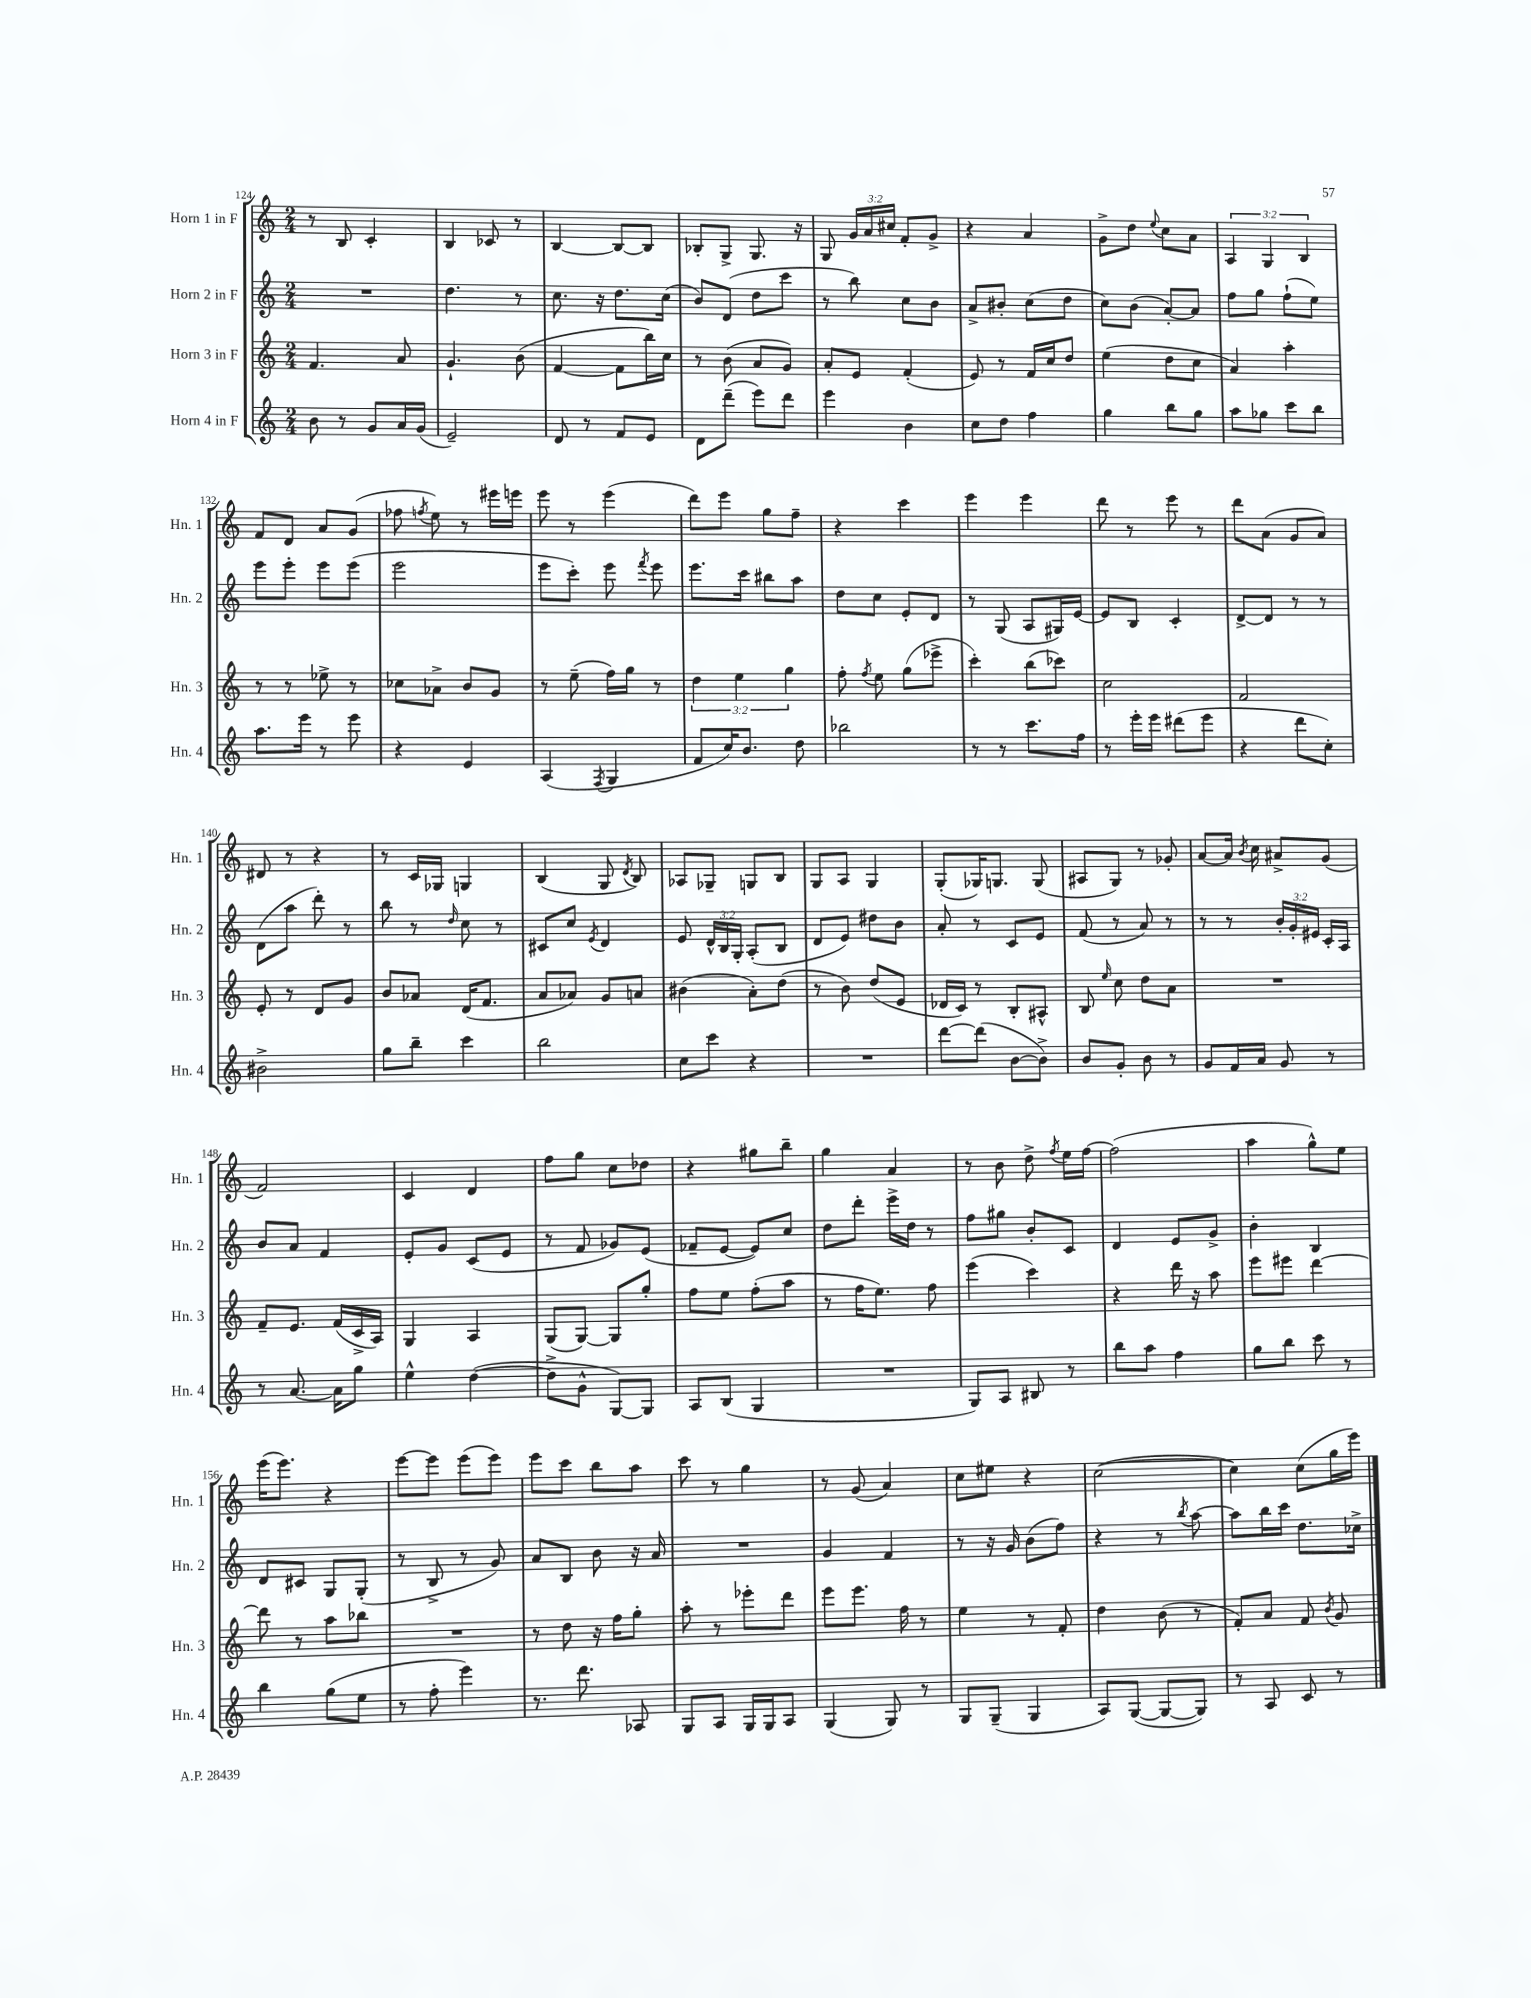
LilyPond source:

<<
\new StaffGroup <<
\new Staff = "s0" \with { instrumentName = "Horn 1 in F" shortInstrumentName = "Hn. 1" } {
    \clef treble \key c \major \numericTimeSignature \time 2/4 \override Staff.TupletNumber.text = #tuplet-number::calc-fraction-text
    \autoBeamOff r8 b8 c'4-. |
    b4 ces'8 r8 |
    b4~ b8[~ b8] |
    bes8[-. g8]-> g8. r16 |
    g8 \tuplet 3/2 { g'16[ a'16 cis''16] } f'8[-. g'8]-> |
    r4 a'4 |
    g'8[-> d''8] \appoggiatura { e''8 } c''8[ a'8] |
    \tuplet 3/2 { a4 g4 b4 } |
    f'8[ d'8] a'8[ g'8]( |
    fes''8 \acciaccatura { f''8 } e''8) r8 eis'''16[ e'''16] |
    e'''8 r8 e'''4( |
    d'''8[) e'''8] g''8[ f''8]-- |
    r4 c'''4 |
    e'''4 e'''4 |
    d'''8 r8 e'''8 r8 |
    d'''8[ a'8]( g'8[ a'8]) |
    dis'8 r8 r4 |
    r8 c'16[ ges16] g4 |
    b4( g8 \acciaccatura { d'8 } b8) |
    aes8[ ges8]-- g8[ b8] |
    g8[ a8] g4 |
    g8[-.( ges16) g8.] g8( |
    ais8[ g8]) r8 ges'8-. |
    a'8[~ a'16] \acciaccatura { b'8 } c''16 ais'8[-> g'8]( |
    f'2) |
    c'4 d'4 |
    f''8[ g''8] c''8[ des''8] |
    r4 gis''8[ b''8]-- |
    g''4 a'4 |
    r8 b'8 d''8-> \acciaccatura { f''8 } e''16[ f''16]~ |
    f''2( |
    a''4 g''8[-^) e''8] |
    e'''16[( e'''8.]) r4 |
    e'''8[~ e'''8] e'''8[( e'''8]) |
    e'''8[ c'''8] b''8[ a''8] |
    c'''8 r8 g''4 |
    r8 g'8( a'4) |
    c''8[ eis''8] r4 |
    c''2~( |
    c''4) c''8[( g''16 e'''16]) \bar "|." |
}
\new Staff = "s1" \with { instrumentName = "Horn 2 in F" shortInstrumentName = "Hn. 2" } {
    \clef treble \key c \major \numericTimeSignature \time 2/4 \override Staff.TupletNumber.text = #tuplet-number::calc-fraction-text
    \autoBeamOff R2 |
    d''4. r8 |
    c''8. r16 d''8.[ c''16]( |
    b'8[) d'8]( d''8[ c'''8] |
    r8 b''8) c''8[ b'8] |
    a'8[-> bis'8]-. c''8[( d''8] |
    c''8[) b'8]( a'8[~-.) a'8] |
    f''8[ g''8] f''8[-!( e''8]) |
    e'''8[ e'''8]-. e'''8[ e'''8]( |
    e'''2 |
    e'''8[ c'''8]-.) e'''8 \acciaccatura { f'''8 } e'''8 |
    e'''8.[ c'''16] bis''8[ a''8] |
    d''8[ c''8] e'8[-. d'8] |
    r8 g8( a8[ gis16) e'16]~ |
    e'8[ b8] c'4-. |
    d'8[~-> d'8] r8 r8 |
    d'8[( a''8] d'''8-.) r8 |
    b''8 r8 \grace { d''16 } c''8 r8 |
    cis'8[ c''8] \acciaccatura { e'8 } d'4 |
    e'8 \tuplet 3/2 { d'16[-^ b16 g16]-. } a8[-.( b8] |
    d'8[ e'8]) dis''8[ b'8] |
    a'8-. r8 c'8[ e'8] |
    f'8( r8 a'8) r8 |
    r8 r8 \tuplet 3/2 { b'16[-. g'16-. eis'16] } c'16[-. a16] |
    b'8[ a'8] f'4 |
    e'8[-. g'8] c'8[( e'8] |
    r8 f'8 ges'8[) e'8]( |
    fes'8[-- e'8]~ e'8[) c''8] |
    d''8[ d'''8]-. e'''16[-> d''16] r8 |
    f''8[ gis''8] b'8[-. c'8] |
    d'4 e'8[ g'8]-> |
    b'4-. b4 |
    d'8[ cis'8] g8[ g8]-.( |
    r8 b8-> r8 g'8) |
    a'8[ b8] b'8 r16 a'16 |
    R2 |
    g'4 f'4 |
    r8 r16 g'16 b'8[( f''8]) |
    r4 r8 \acciaccatura { b''8 } a''8~ |
    a''8[ b''16 c'''16] d''8.[ ces''16]-> \bar "|." |
}
\new Staff = "s2" \with { instrumentName = "Horn 3 in F" shortInstrumentName = "Hn. 3" } {
    \clef treble \key c \major \numericTimeSignature \time 2/4 \override Staff.TupletNumber.text = #tuplet-number::calc-fraction-text
    \autoBeamOff f'4. a'8 |
    g'4.-! b'8( |
    f'4~ f'8[ b''16) c''16] |
    r8 b'8( a'8[ g'8]) |
    a'8[-. e'8] f'4-.( |
    e'8) r8 f'16[ c''16 d''8] |
    e''4( d''8[ c''8] |
    a'4) a''4-. |
    r8 r8 ees''8-> r8 |
    ces''8[ aes'8]-> b'8[ g'8] |
    r8 e''8--( f''16[) g''16] r8 |
    \tuplet 3/2 { d''4 e''4 g''4 } |
    f''8-. \acciaccatura { f''8 } e''8 g''8[( ees'''8]-> |
    c'''4-.) b''8[( ces'''8]) |
    c''2 |
    f'2 |
    e'8-. r8 d'8[ g'8] |
    b'8[ aes'8] d'16[( f'8.] |
    a'8[ aes'8]) g'8[ a'8] |
    bis'4( a'8[-.) d''8]( |
    r8 b'8) d''8[( e'8] |
    des'16[ c'16]) r8 b8[-. ais8]-^ |
    b8 \grace { e''16 } c''8 d''8[ a'8] |
    R2 |
    f'8[-- e'8.] f'16[( c'16-> a16]) |
    g4 a4 |
    g8[( g8]~) g8[ g''8]-. |
    f''8[ e''8] f''8[-.( a''8] |
    r8 f''16[ e''8.]) f''8 |
    e'''4( c'''4) |
    r4 d'''16 r16 a''8 |
    e'''8[ eis'''8] d'''4~ |
    d'''8 r8 a''8[ bes''8] |
    R2 |
    r8 d''8 r16 f''16[ g''8]-. |
    a''8-. r8 ees'''8[-. d'''8] |
    e'''8[ e'''8.] f''16 r8 |
    e''4 r8 f'8-. |
    d''4 b'8( r8 |
    f'8[-.) a'8] f'8 \acciaccatura { b'8 } g'8 \bar "|." |
}
\new Staff = "s3" \with { instrumentName = "Horn 4 in F" shortInstrumentName = "Hn. 4" } {
    \clef treble \key c \major \numericTimeSignature \time 2/4
    \autoBeamOff b'8 r8 g'8[ a'16 g'16]( |
    e'2--) |
    d'8 r8 f'8[ e'8] |
    d'8[ d'''8]--( e'''8[) d'''8] |
    e'''4 b'4 |
    c''8[ d''8] f''4 |
    g''4 b''8[ g''8] |
    a''8[ ges''8] c'''8[ b''8] |
    a''8.[ e'''16] r8 e'''8 |
    r4 e'4 |
    a4( \acciaccatura { f8 } g4 |
    f'8[ c''16) b'8.] d''8 |
    bes''2 |
    r8 r8 c'''8.[ f''16] |
    r8 e'''16[-. e'''16] dis'''8[( e'''8] |
    r4 d'''8[ c''8]-.) |
    bis'2-> |
    g''8[ b''8]-- c'''4 |
    b''2 |
    c''8[ c'''8] r4 |
    R2 |
    d'''8[~ d'''8]( b'8[~ b'8]->) |
    b'8[ g'8]-. b'8 r8 |
    g'8[ f'16 a'16] g'8 r8 |
    r8 a'8.~ a'16[ g''8] |
    e''4-^ d''4~( |
    d''8[-> g'8]-^ g8[~) g8] |
    a8[ b8]( g4 |
    R2 |
    g8[) a8] bis8 r8 |
    b''8[ a''8] f''4 |
    g''8[ b''8] c'''8 r8 |
    b''4 g''8[( e''8] |
    r8 f''8-. e'''4) |
    r8. d'''8. aes8 |
    g8[ a8] g16[ g16 a8] |
    g4( g8) r8 |
    g8[ g8]--( g4 |
    a8[) g8]~( g8[~ g8]) |
    r8 a8 c'8 r8 \bar "|." |
}
>>
>>
\layout { \context { \Score currentBarNumber = #124 } }
